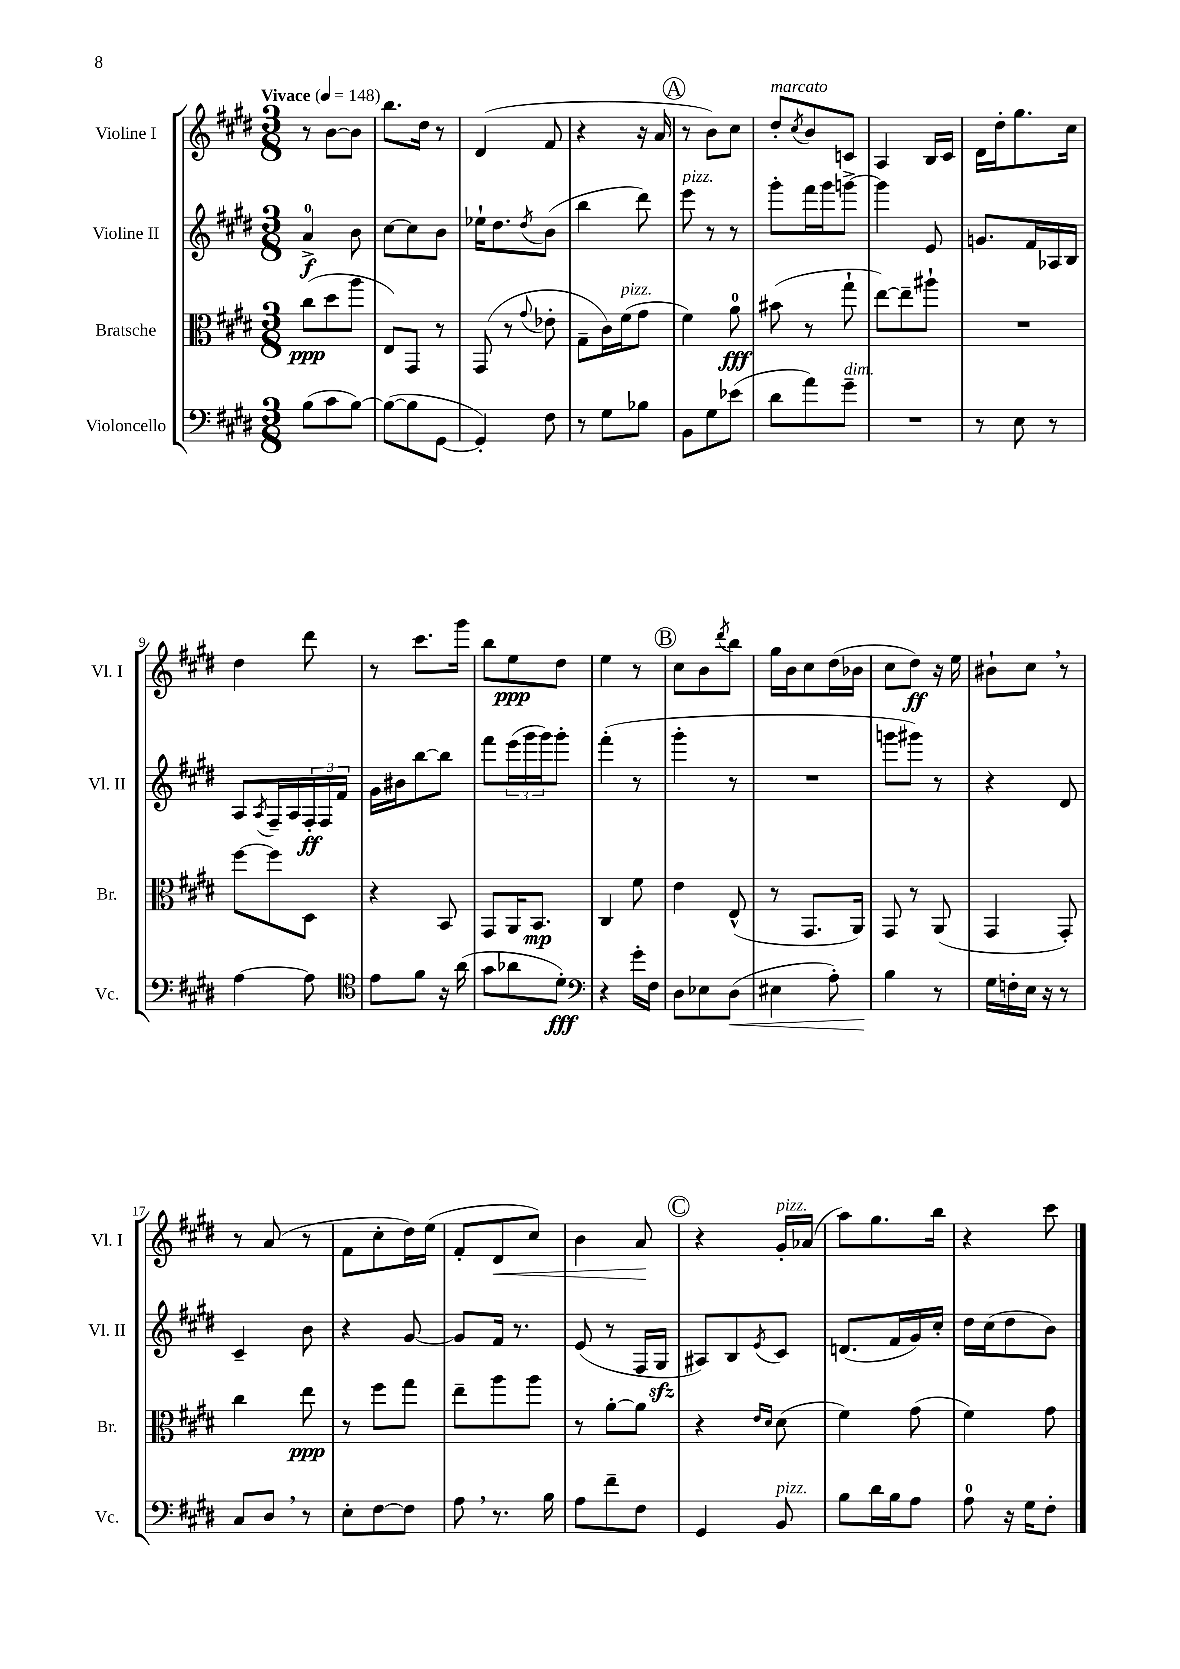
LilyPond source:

<<
\new StaffGroup <<
\new Staff = "s0" \with { instrumentName = "Violine I" shortInstrumentName = "Vl. I" } {
    \clef treble \key e \major \numericTimeSignature \time 3/8 \tempo "Vivace" 4 = 148
    r8 b'8~ b'8 |
    b''8. dis''16 r8 |
    dis'4( fis'8 |
    r4 r16 a'16 |
    \mark \markup { \circle "A" } r8 b'8) cis''8 |
    dis''8-.^\markup { \italic "marcato" } \acciaccatura { cis''8 } b'8 c'8 |
    a4 b16 cis'16 |
    dis'16 dis''16-. gis''8. cis''16 |
    dis''4 dis'''8 |
    r8 cis'''8. gis'''16 |
    b''8 e''8\ppp dis''8 |
    e''4 r8 |
    \mark \markup { \circle "B" } cis''8 b'8 \acciaccatura { dis'''8 } b''8 |
    gis''16 b'16 cis''8 dis''16( bes'16 |
    cis''8 dis''8\ff) r16 e''16 |
    bis'8-! cis''8 \breathe r8 |
    r8 a'8( r8 |
    fis'8 cis''8-. dis''16) e''16( |
    fis'8-. dis'8\< cis''8) |
    b'4 a'8\! |
    \mark \markup { \circle "C" } r4 gis'16-.^\markup { \italic "pizz." } aes'16( |
    a''8) gis''8. b''16 |
    r4 cis'''8 \bar "|." |
}
\new Staff = "s1" \with { instrumentName = "Violine II" shortInstrumentName = "Vl. II" } {
    \clef treble \key e \major \numericTimeSignature \time 3/8
    a'4-0->\f b'8 |
    cis''8~ cis''8 b'8 |
    ees''16-! dis''8. \acciaccatura { dis''8 } b'8( |
    b''4 dis'''8) |
    \mark \markup { \circle "A" } e'''8^\markup { \italic "pizz." } r8 r8 |
    gis'''8-. fis'''16 gis'''16 g'''8~-> |
    g'''4 e'8 |
    g'8. fis'16 aes16 b16 |
    a8 \acciaccatura { a8 } fis16-- a16 \tuplet 3/2 { fis16-.\ff fis16 fis'16 } |
    gis'16 bis'16 b''8~ b''8 |
    fis'''8 \tuplet 3/2 { e'''16( gis'''16 gis'''16) } gis'''8-. |
    fis'''4-.( r8 |
    \mark \markup { \circle "B" } gis'''4-. r8 |
    R4. |
    g'''8 gis'''8) r8 |
    r4 dis'8 |
    cis'4-- b'8 |
    r4 gis'8~ |
    gis'8 fis'16 r8. |
    e'8( r8 fis16 gis16\sfz |
    \mark \markup { \circle "C" } ais8) b8 \acciaccatura { e'8 } cis'8 |
    d'8.( fis'16 gis'16) cis''16-. |
    dis''16 cis''16( dis''8 b'8) \bar "|." |
}
\new Staff = "s2" \with { instrumentName = "Bratsche" shortInstrumentName = "Br." } {
    \clef alto \key e \major \numericTimeSignature \time 3/8
    cis''8\ppp( dis''8 a''8 |
    e8) gis,8 r8 |
    gis,8( r8 \appoggiatura { gis'8 } ees'8-. |
    gis8-- cis'16) fis'16^\markup { \italic "pizz." }( gis'8 |
    \mark \markup { \circle "A" } fis'4) a'8-0\fff |
    bis'8( r8 gis''8-! |
    e''8~) e''8-- ais''8-! |
    R4. |
    fis''8~ fis''8 dis8 |
    r4 b,8 |
    gis,8 a,16 b,8.\mp |
    cis4 fis'8 |
    \mark \markup { \circle "B" } e'4 e8-^( |
    r8 gis,8. a,16) |
    gis,8 r8 a,8( |
    gis,4 gis,8-.) |
    cis''4 e''8\ppp |
    r8 fis''8 gis''8 |
    e''8-- a''8 a''8 |
    r8 a'8~-. a'8 |
    \mark \markup { \circle "C" } r4 \grace { e'16 dis'16 } dis'8( |
    fis'4) gis'8( |
    fis'4) gis'8 \bar "|." |
}
\new Staff = "s3" \with { instrumentName = "Violoncello" shortInstrumentName = "Vc." } {
    \clef bass \key e \major \numericTimeSignature \time 3/8
    b8( cis'8 b8~) |
    b8~( b8 gis,8~ |
    gis,4-.) fis8 |
    r8 gis8 bes8 |
    \mark \markup { \circle "A" } b,8 gis8 ees'8( |
    dis'8 a'8) gis'8--^\markup { \italic "dim." } |
    R4. |
    r8 e8 r8 |
    a4~ a8 |
    \clef tenor e'8 fis'8 r16 a'16( |
    gis'8 aes'8 dis'8-.\fff) |
    \clef bass r4 gis'16-. fis16 |
    \mark \markup { \circle "B" } dis8 ees8 dis8\<( |
    eis4 a8-.) |
    b4\! r8 |
    gis16 f16-. e16 r16 r8 |
    cis8 dis8 \breathe r8 |
    e8-. fis8~ fis8 |
    a8 \breathe r8. b16 |
    a8 fis'8-- fis8 |
    \mark \markup { \circle "C" } gis,4 b,8^\markup { \italic "pizz." } |
    b8 dis'16 b16 a8 |
    a8-0 r16 gis16 fis8-. \bar "|." |
}
>>
>>
